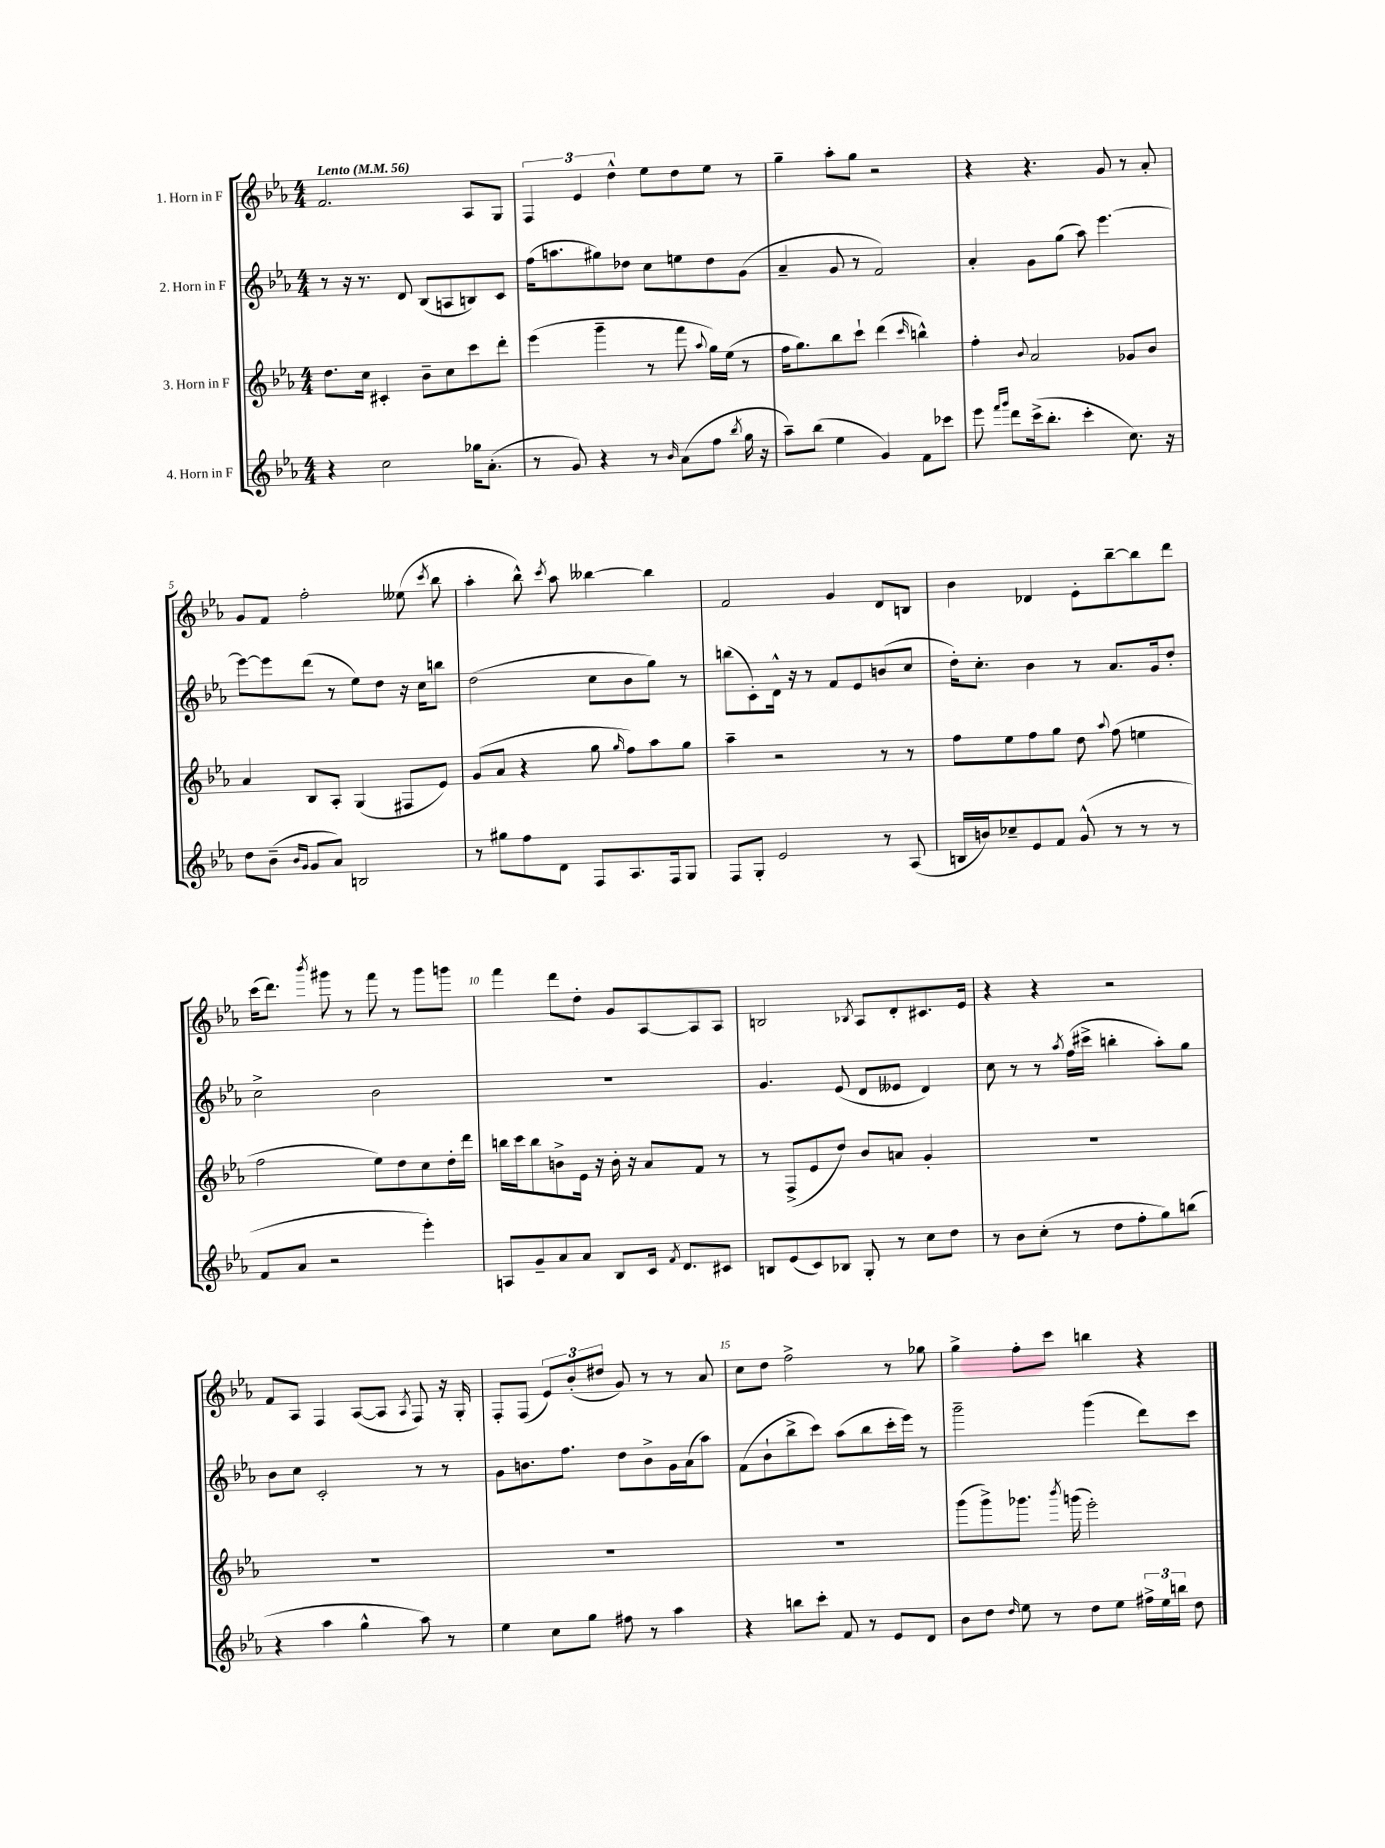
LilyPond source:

<<
\new StaffGroup <<
\new Staff = "s0" \with { instrumentName = "1. Horn in F" } {
    \clef treble \key ees \major \numericTimeSignature \time 4/4 \tempo "Lento" 4 = 56
    \autoBeamOff f'2. aes8[ g8] |
    \tuplet 3/2 { f4 ees'4 d''4-^ } ees''8[ d''8 ees''8] r8 |
    g''4-- aes''8[-. g''8] r2 |
    r4 r4. g'8 r8 aes'8-. |
    g'8[ f'8] f''2-. eeses''8( \acciaccatura { c'''8 } bes''8 |
    aes''4-. bes''8-^) \acciaccatura { c'''8 } aes''8 beses''4~ beses''4 |
    f'2 g'4 d'8[ b8] |
    bes'4 des'4 ees'8[-. bes''8~-- bes''8 d'''8] |
    c'''16[( d'''8.]) \acciaccatura { bes'''8 } gis'''8 r8 f'''8 r8 gis'''8[ g'''8] |
    f'''4 d'''8[ d''8]-. g'8[ aes8~ aes8 aes8] |
    b2 \acciaccatura { bes8 } aes8[ d'8-. cis'8. ees'16] |
    r4 r4 r2 |
    f'8[ aes8] f4 aes8[~( aes8] \acciaccatura { aes8 } f8) r16 g16-. |
    f8[-. f8]( \tuplet 3/2 { ees'8[) bes'8-.( dis''8] } g'8) r8 r8 aes'8 |
    c''8[ d''8] f''2-> r8 ges''8 |
    g''4-> f''8[-. c'''8] b''4 r4 \bar "|." |
}
\new Staff = "s1" \with { instrumentName = "2. Horn in F" } {
    \clef treble \key ees \major \numericTimeSignature \time 4/4
    \autoBeamOff r8 r16 r8. d'8 bes8[( a8 b8) c'8] |
    f''16[( a''8. gis''8) des''8] c''8[ e''8 des''8 g'8]( |
    aes'4-- g'8 r8 f'2) |
    aes'4-. g'8[ g''8]( aes''8) ees'''4.~ |
    ees'''8[~ ees'''8 d'''8]( r8 ees''8[) d''8] r16 c''16[ b''8] |
    d''2( c''8[ bes'8 g''8]) r8 |
    b''8[( c'8-.) d'16]-^ r16 r8 f'8[ ees'8 b'8( c''8] |
    d''16[-.) c''8.]-. bes'4 r8 aes'8.[ g'16 d''8]-. |
    c''2-> bes'2 |
    R1 |
    g'4. ees'8( d'8[ eeses'8] d'4) |
    c''8 r8 r8 \acciaccatura { aes''8 } f''16[( cis'''16]-> b''4-. aes''8[-.) g''8] |
    bes'8[ c''8] c'2-. r8 r8 |
    g'8[ b'8. f''8.] d''8[ b'8-> g'16 aes'16( aes''8]) |
    f'8[( bes'8-! bes''8-> c'''8]) aes''8[( bes''8 c'''16-. ees'''16]) r8 |
    g'''2-- g'''4( d'''8[) c'''8] \bar "|." |
}
\new Staff = "s2" \with { instrumentName = "3. Horn in F" } {
    \clef treble \key ees \major \numericTimeSignature \time 4/4
    \autoBeamOff d''8.[ c''16] cis'4-. bes'8[-- c''8 c'''8 d'''8]-. |
    ees'''4( g'''4-- r8 f'''8 \appoggiatura { aes''8 } g''16[) ees''16]( r8 |
    f''16[ g''8.) bes''8 c'''8]-! d'''4( \grace { c'''16 } b''4-^) |
    f''4-. \appoggiatura { bes'8 } aes'2 ges'8[ bes'8] |
    aes'4 bes8[ aes8]-. g4( fis8[ ees'8]) |
    g'8[( aes'8] r4 g''8 \grace { g''16 } f''8[) aes''8 g''8] |
    aes''4-- r2 r8 r8 |
    f''8[ ees''8 f''8 g''8] d''8 \appoggiatura { aes''8 } f''8( e''4 |
    f''2 ees''8[) d''8 c''8 d''16-. d'''16] |
    b''16[ c'''16 b''8 b'8-> ees'16] r16 b'16-. r16 aes'8[ f'8] r8 |
    r8 f8[->( ees'8 d''8]) bes'8[ a'8] g'4-. |
    R1 |
    R1 |
    R1 |
    R1 |
    g'''8[( g'''8->) ges'''8.] \acciaccatura { bes'''8 } g'''16( ees'''2-.) \bar "|." |
}
\new Staff = "s3" \with { instrumentName = "4. Horn in F" } {
    \clef treble \key ees \major \numericTimeSignature \time 4/4
    \autoBeamOff r4 c''2 ges''16[ aes'8.]-.( |
    r8 g'8) r4 r8 \grace { bes'16 } aes'8[( f''8] \acciaccatura { bes''8 } g''16 r16 |
    aes''8[--) bes''8]( ees''4 g'4) f'8[ ces'''8] |
    ees'''8 \grace { f'''16[ g'''16] } d'''8[ c'''16->( bes''8.]-. c'''4-. c''8.) r16 |
    d''8[ bes'8]--( \grace { bes'16[ g'16] } g'8[ aes'8]) b2 |
    r8 gis''8[ f''8 d'8] f8[ aes8. f16 g8] |
    f8[ g8]-. ees'2 r8 aes8( |
    b16[ b'16) ces''8-- ees'8 f'8] g'8-^( r8 r8 r8 |
    f'8[ aes'8] r2 ees'''4-.) |
    a8[ g'8-- aes'8 aes'8] bes8[ c'16] \acciaccatura { f'8 } d'8.[ cis'8] |
    b8[ ees'8( c'8) bes8] g8-. r8 c''8[ d''8] |
    r8 bes'8[ c''8]-.( r8 d''8[ f''8-. g''8) b''8]( |
    r4 aes''4 g''4-^ aes''8) r8 |
    ees''4 c''8[ g''8] fis''8 r8 aes''4 |
    r4 b''8[ c'''8]-. f'8 r8 ees'8[ d'8] |
    bes'8[ d''8] \grace { d''16 } ees''8 r8 d''8[ ees''8] \tuplet 3/2 { fis''16[-> ees''16 b''16] } d''8 \bar "|." |
}
>>
>>
\layout { \context { \Score \override BarNumber.break-visibility = ##(#f #t #t) barNumberVisibility = #(every-nth-bar-number-visible 5) } }
